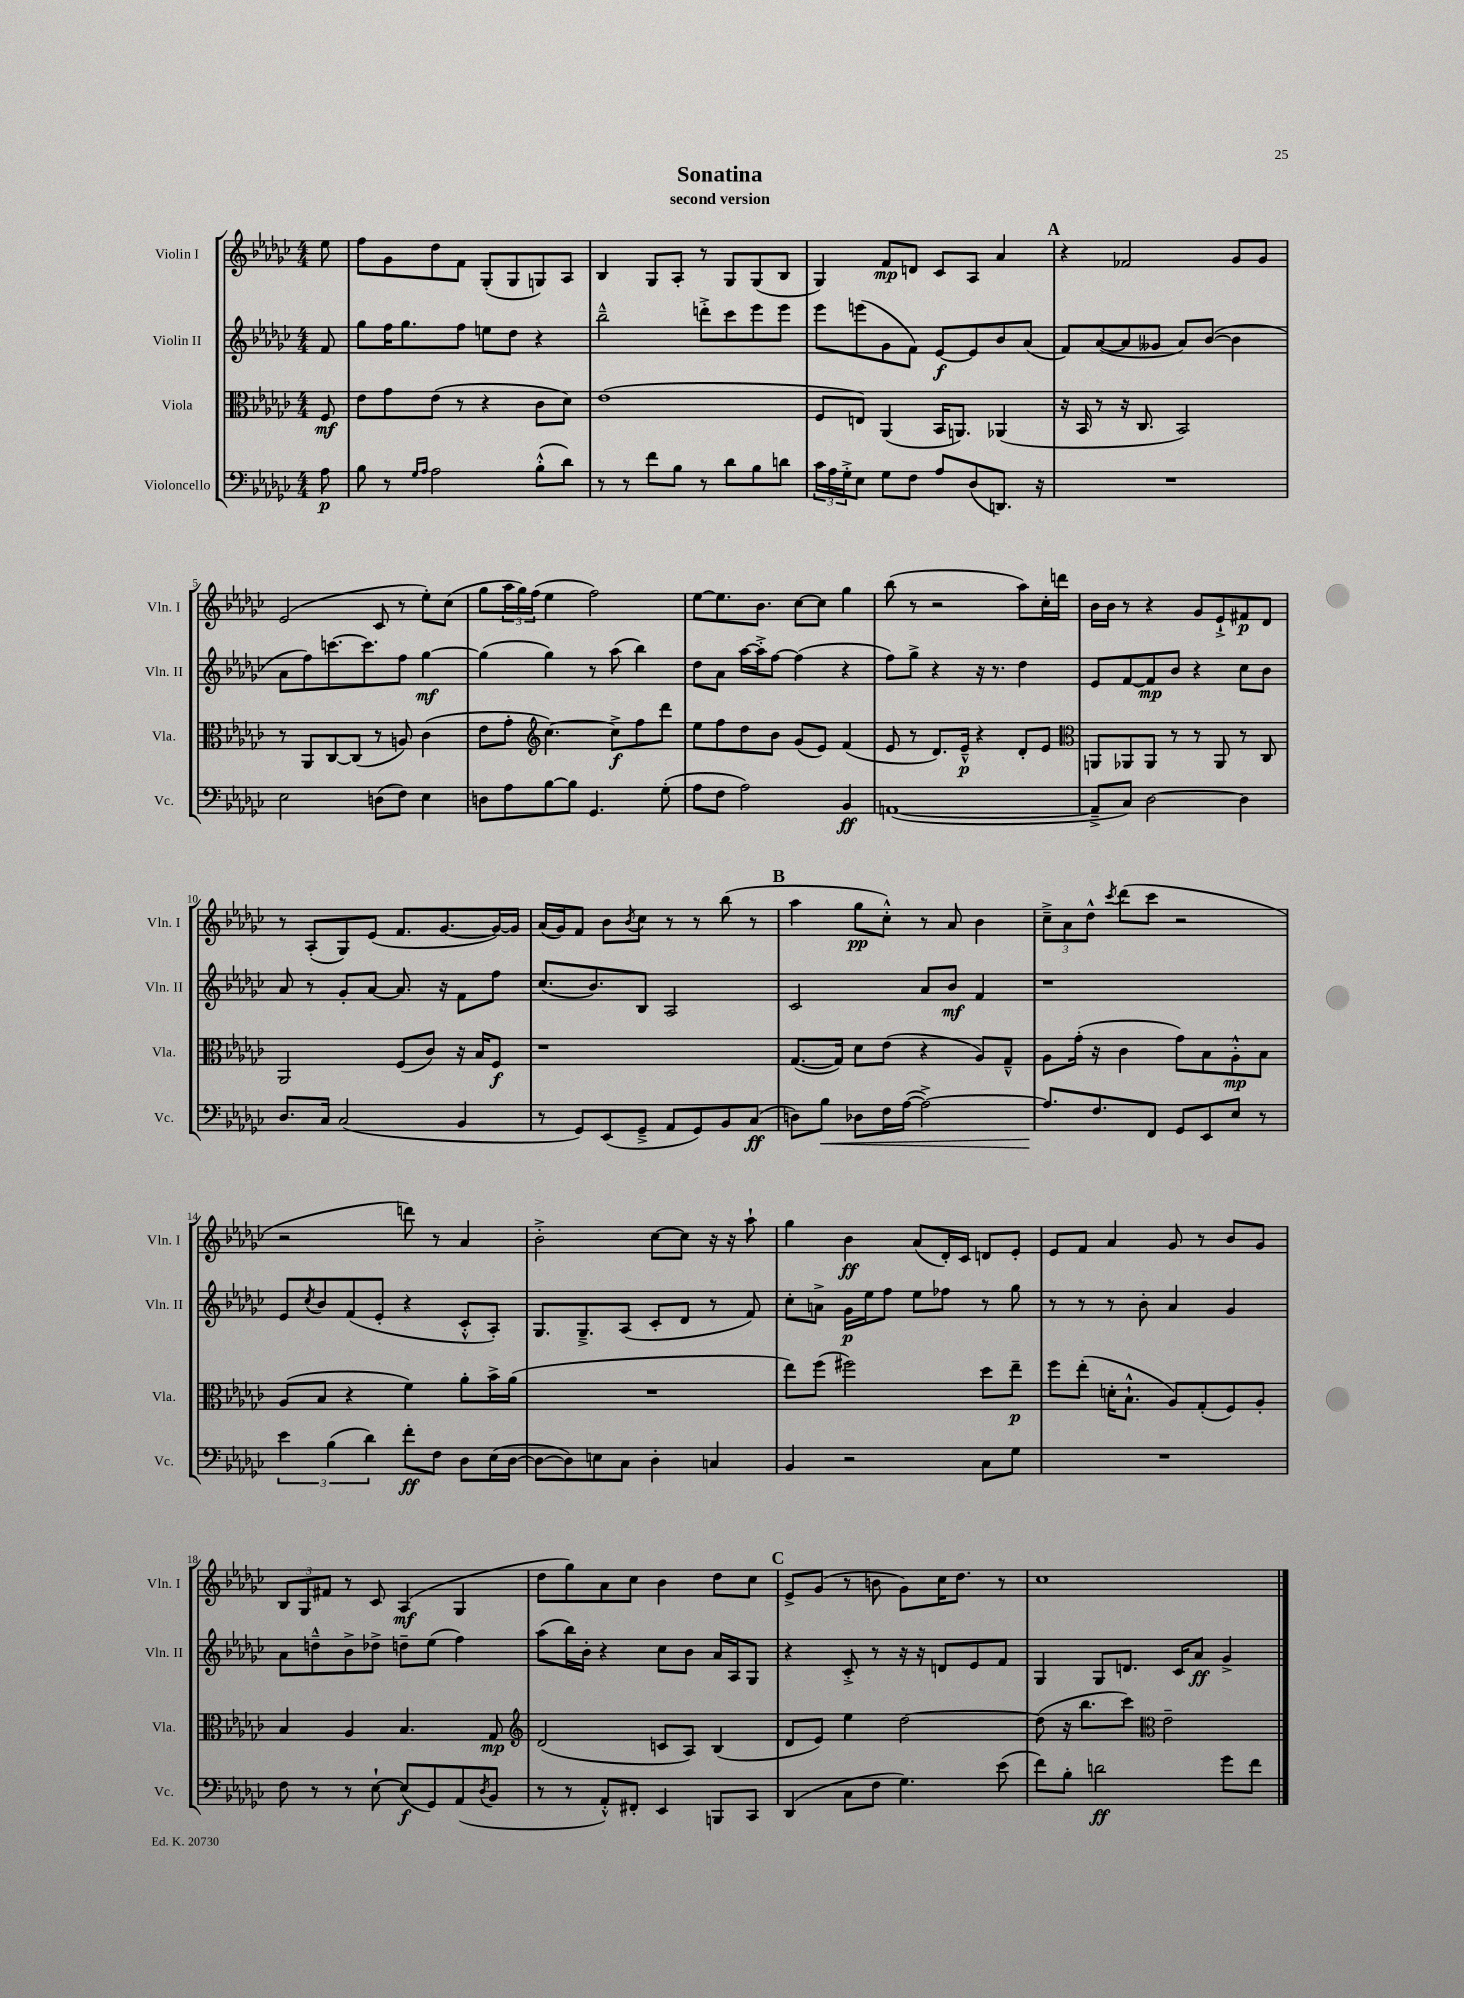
\header { title = "Sonatina" subtitle = "second version" }
<<
\new StaffGroup <<
\new Staff = "s0" \with { instrumentName = "Violin I" shortInstrumentName = "Vln. I" } {
    \clef treble \key ges \major \numericTimeSignature \time 4/4 \partial 8
    ees''8 |
    f''8 ges'8 des''8 f'8 ges8-.( ges8 g8) aes8 |
    bes4 ges8 aes8-. r8 ges8 ges8( bes8 |
    ges4) f'8\mp d'8 ces'8 aes8 aes'4 |
    \mark \markup { \bold "A" } r4 fes'2 ges'8 ges'8 |
    ees'2( ces'8 r8 ees''8-.) ces''8( |
    ges''8 \tuplet 3/2 { aes''16 ges''16) f''16( } ees''4 f''2) |
    ees''8~ ees''8. bes'8. ces''8~ ces''8 ges''4 |
    bes''8( r8 r2 aes''8) ces''16-. d'''16 |
    bes'16 bes'16 r8 r4 ges'8 ees'8-!-> fis'8\p des'8 |
    r8 aes8-.( ges8) ees'8( f'8. ges'8.~ ges'16~) ges'16 |
    aes'16( ges'16) f'8 bes'8 \acciaccatura { bes'8 } ces''8 r8 r8 bes''8( r8 |
    \mark \markup { \bold "B" } aes''4 ges''8\pp ces''8-.-^) r8 aes'8 bes'4 |
    \tuplet 3/2 { ces''8---> aes'8 des''8-^ } \acciaccatura { ces'''8 } des'''8( ces'''8 r2 |
    r2 d'''8) r8 aes'4 |
    bes'2-.-> ces''8~ ces''8 r16 r16 aes''8-! |
    ges''4 bes'4\ff aes'8( des'16-.) ces'16 d'8 ees'8-. |
    ees'8 f'8 aes'4 ges'8 r8 bes'8 ges'8 |
    \tuplet 3/2 { bes8 ges8 fis'8 } r8 ces'8 aes4\mf( ges4 |
    des''8 ges''8) aes'8 ces''8 bes'4 des''8 ces''8 |
    \mark \markup { \bold "C" } ees'8-> ges'8( r8 b'8 ges'8) ces''16 des''8. r8 |
    ces''1 \bar "|." |
}
\new Staff = "s1" \with { instrumentName = "Violin II" shortInstrumentName = "Vln. II" } {
    \clef treble \key ges \major \numericTimeSignature \time 4/4 \partial 8
    f'8 |
    ges''8 f''16 ges''8. f''8 e''8 des''8 r4 |
    bes''2---^ d'''8-.-> ces'''8 ees'''8 ees'''8 |
    ees'''8 e'''8( ges'8 f'8) ees'8~\f ees'8 bes'8 aes'8( |
    \mark \markup { \bold "A" } f'8) aes'8~( aes'8 geses'8 aes'8) bes'8~( bes'4 |
    aes'8 f''8) c'''8.~ c'''8. f''8 ges''4~\mf |
    ges''4( ges''4) r8 aes''8( bes''4) |
    des''8 aes'8 aes''16~ aes''16-.-> f''8~ f''4( r4 |
    f''8) ges''8-> r4 r16 r8. des''4 |
    ees'8 f'8~ f'8\mp bes'8 r4 ces''8 bes'8 |
    aes'8 r8 ges'8-. aes'8~ aes'8. r16 f'8 f''8 |
    ces''8.( bes'8.) bes8 aes2 |
    \mark \markup { \bold "B" } ces'2 aes'8 bes'8\mf f'4 |
    r1 |
    ees'8 \acciaccatura { ces''8 } bes'8 f'8( ees'8-. r4 ces'8-.-^ aes8-.) |
    ges8. ges8.---> aes8( ces'8-. des'8 r8 f'8) |
    ces''8-. a'8-> ges'16\p ees''16 f''8 ees''8 fes''8 r8 ges''8 |
    r8 r8 r8 bes'8-. aes'4 ges'4 |
    aes'8 d''8---^ bes'8-> des''8-> d''8-- ees''8( f''4) |
    aes''8( bes''16) bes'16-. r4 ces''8 bes'8 aes'16 aes16 ges8 |
    \mark \markup { \bold "C" } r4 ces'8-.-> r8 r16 r16 d'8 ees'8 f'8 |
    ges4 ges8 d'8. ces'16 aes'8\ff ges'4-> \bar "|." |
}
\new Staff = "s2" \with { instrumentName = "Viola" shortInstrumentName = "Vla." } {
    \clef alto \key ges \major \numericTimeSignature \time 4/4 \partial 8
    f8\mf |
    ees'8 ges'8 ees'8( r8 r4 ces'8 des'8) |
    ees'1( |
    f8 e8) aes,4( bes,16 a,8.) aes,4( |
    \mark \markup { \bold "A" } r16 bes,16 r8 r16 ces8. bes,2) |
    r8 aes,8 ces8~ ces8( r8 a8) ces'4( |
    ees'8 ges'8-. \clef treble ces''4.~) ces''8->\f f''8 des'''8 |
    ees''8 f''8 des''8 bes'8 ges'8( ees'8) f'4( |
    ees'8 r8 des'8.) ees'16---^\p r4 des'8-. ees'8 |
    \clef alto a,8 aes,8 aes,8 r8 r8 aes,8 r8 ces8 |
    aes,2 f8( ces'8) r16 bes16 f8\f |
    r1 |
    \mark \markup { \bold "B" } ges8.~( ges16) des'8 ees'8( r4 aes8) ges8---^ |
    aes8 ges'16-.( r16 ces'4 ges'8) bes8 aes8-.-^\mp bes8 |
    aes8( bes8 r4 f'4) aes'8-. bes'16-> aes'16( |
    R1 |
    ees''8) f''8( fis''2) des''8 ees''8--\p |
    f''8 ees''8-.( d'16-. bes8.-!-^ aes8) ges8-.( f8) aes8-. |
    bes4 aes4 bes4. ges8\mp |
    \clef treble des'2( c'8 aes8) bes4( |
    \mark \markup { \bold "C" } des'8 ees'8) ees''4 des''2~ |
    des''8( r16 bes''8. ces'''8) \clef alto ees'2-- \bar "|." |
}
\new Staff = "s3" \with { instrumentName = "Violoncello" shortInstrumentName = "Vc." } {
    \clef bass \key ges \major \numericTimeSignature \time 4/4 \partial 8
    aes8\p |
    bes8 r8 \grace { ges16 aes16 } aes2 bes8-.-^( des'8) |
    r8 r8 f'8 bes8 r8 des'8 bes8 d'8 |
    \tuplet 3/2 { ces'16 aes16 ges16-.-> } ees8 ges8 f8 aes8 des8( d,8.) r16 |
    \mark \markup { \bold "A" } R1 |
    ees2 d8( f8) ees4 |
    d8 aes8 bes8~ bes8 ges,4. ges8-.( |
    aes8 f8 aes2) bes,4\ff |
    a,1~( |
    a,8---> ces8) des2~ des4 |
    des8. ces16 ces2( bes,4 |
    r8 ges,8) ees,8( ges,8---> aes,8 ges,8) bes,8 ces8\ff( |
    \mark \markup { \bold "B" } d8) bes8\< des8 f16 aes16~( aes2~->) |
    aes8.\! f8. f,8 ges,8 ees,8 ees8 r8 |
    \tuplet 3/2 { ees'4 bes4( des'4) } f'8-.\ff f8 des8 ees16( des16~ |
    des8~ des8) e8 ces8 des4-. c4 |
    bes,4 r2 ces8 ges8 |
    R1 |
    f8 r8 r8 ees8~-! ees8\f( ges,8) aes,8( \acciaccatura { des8 } bes,8 |
    r8 r8 aes,8-.-^) fis,8-. ees,4 b,,8 ces,8 |
    \mark \markup { \bold "C" } des,4( ces8 f8 ges4.) ees'8( |
    f'8) bes8-. d'2\ff ges'8 f'8 \bar "|." |
}
>>
>>
